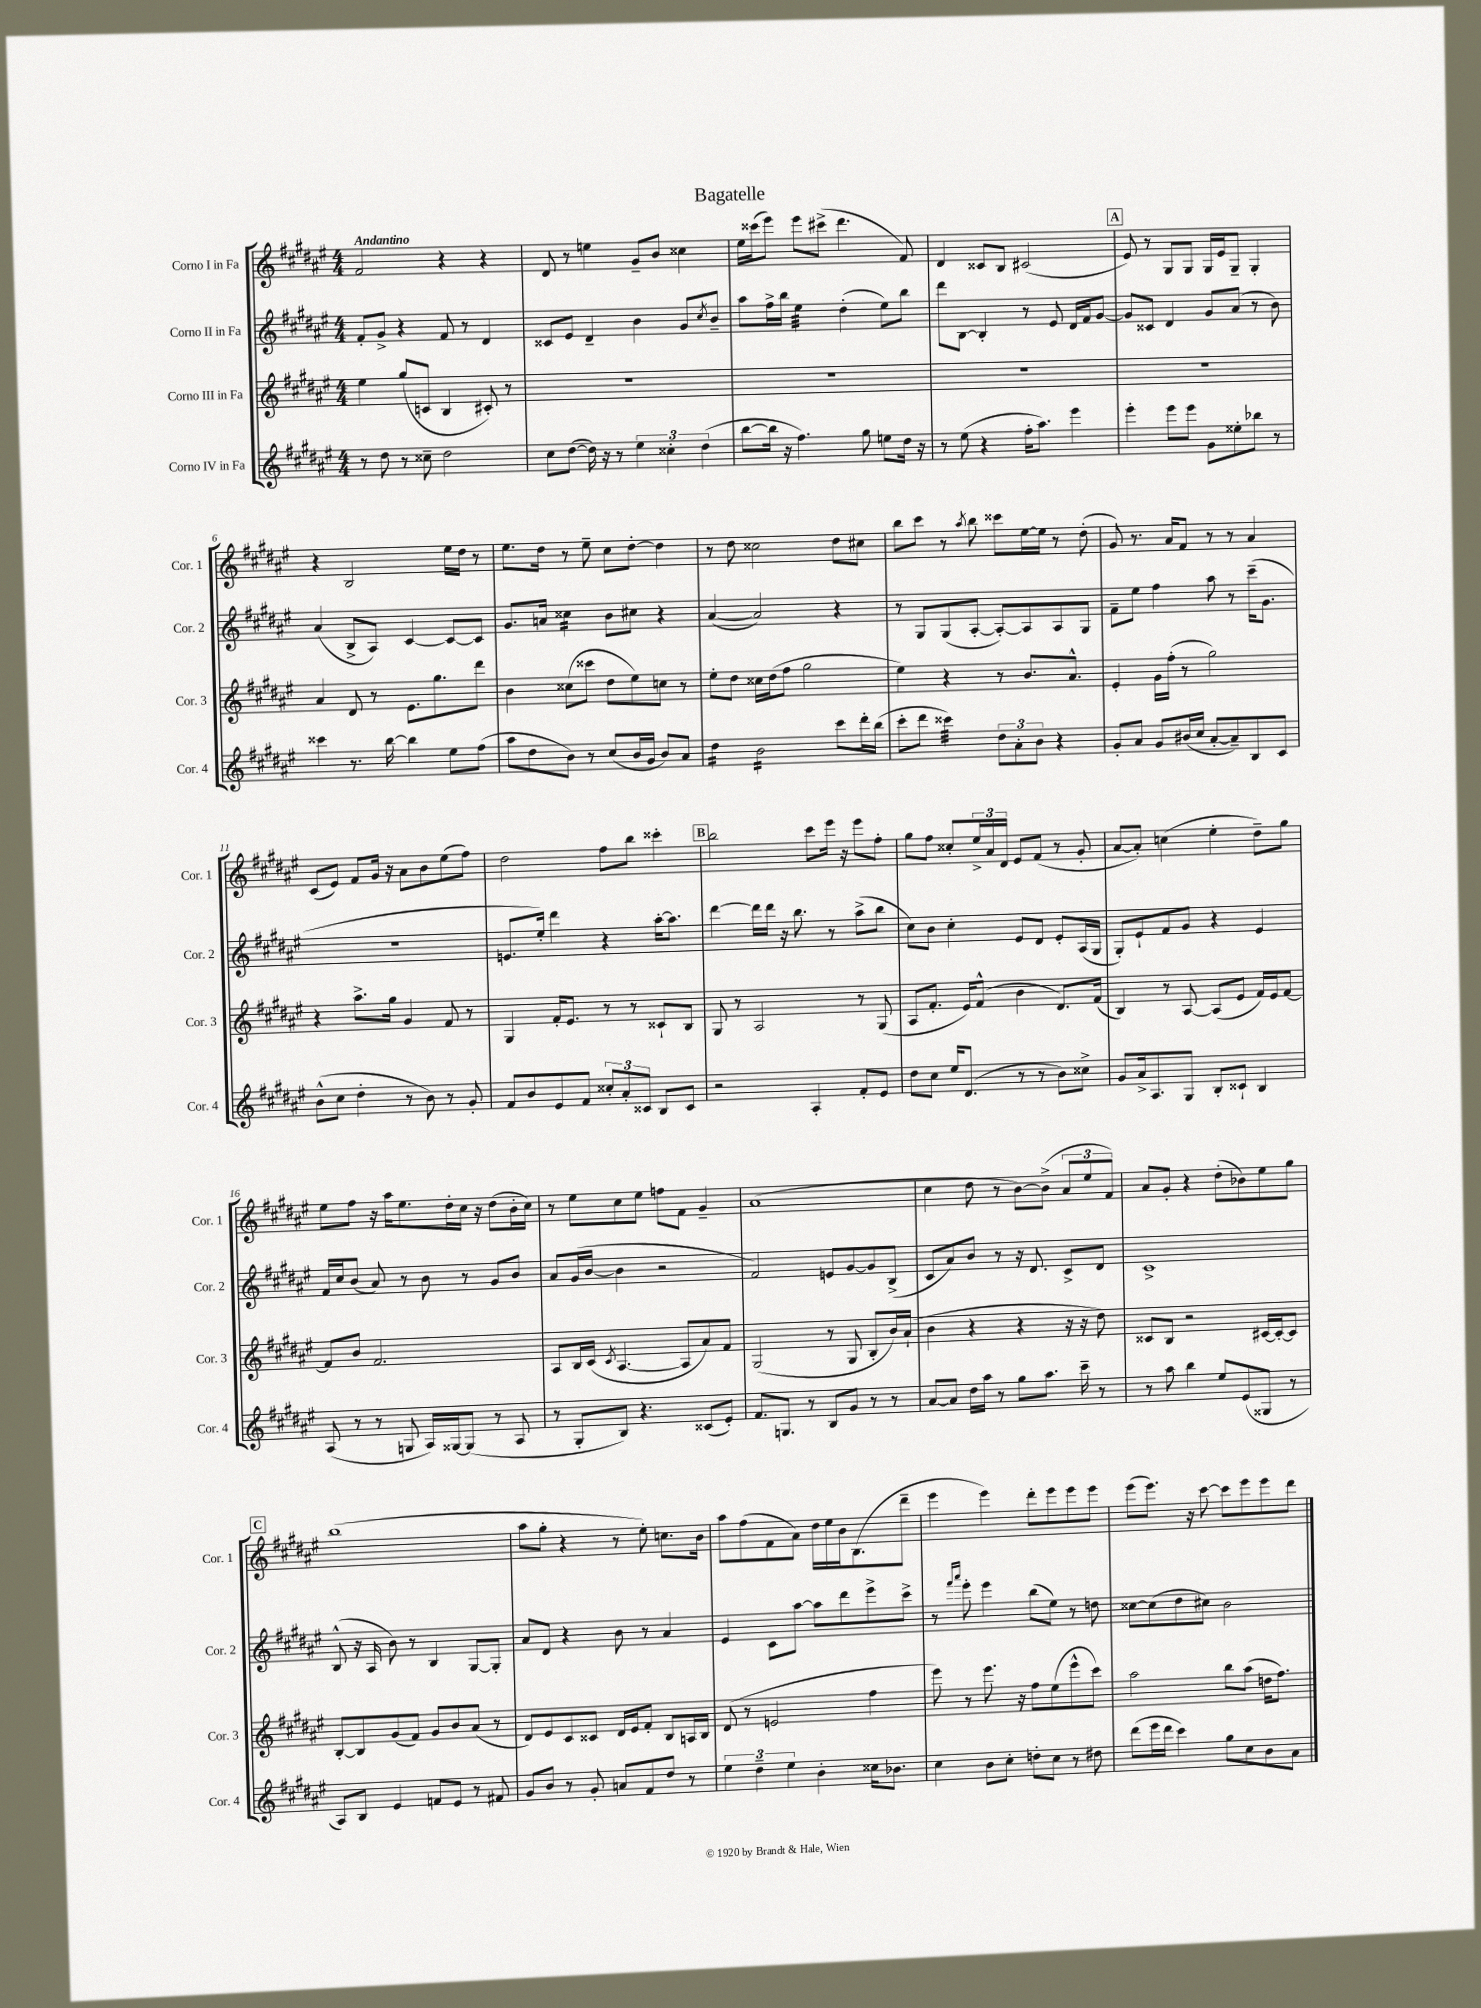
\header { title = "Bagatelle" }
<<
\new StaffGroup <<
\new Staff = "s0" \with { instrumentName = "Corno I in Fa" shortInstrumentName = "Cor. 1" } {
    \clef treble \key fis \major \numericTimeSignature \time 4/4 \tempo "Andantino"
    fis'2 r4 r4 |
    dis'8 r8 e''4 gis'8-- b'8 cisis''4 |
    eis''16 cisis'''16( eis'''8) eis'''8 cis'''8->( dis'''4. fis'8) |
    dis'4 cisis'8 b8 cis'2( |
    \mark \markup { \box "A" } eis'8) r8 gis8 gis8 gis16 eis'16 gis8-- gis4-. |
    r4 b2 eis''16 dis''16 r8 |
    eis''8. dis''16 r8 eis''8-- cis''8 dis''8~-. dis''4 |
    r8 dis''8 cisis''2 dis''8 cis''8 |
    b''8 cis'''8 r8 \acciaccatura { ais''8 } b''8 cisis'''8 eis''16~ eis''16 r8 dis''8-.( |
    gis'8) r8. ais'16 fis'8 r8 r8 ais'4 |
    cis'8( eis'8) fis'8 gis'16 r16 ais'8 b'8 eis''8( fis''8) |
    dis''2 fis''8 b''8 cisis'''4-. |
    \mark \markup { \box "B" } b''2 cis'''8 eis'''16 r16 eis'''8 fis''8-. |
    gis''8 fis''8 cisis''8-. \tuplet 3/2 { eis''16-> ais'16 dis'16 } eis'8 fis'8( r8 gis'8-. |
    ais'8~ ais'8-.) c''4( eis''4-. dis''8--) gis''8 |
    eis''8 fis''8 r16 ais''16 eis''8. dis''16-. cis''16 r16 dis''8( b'16-. cis''16) |
    r8 eis''8 cis''8 eis''8 f''8 fis'8 gis'4-- |
    ais'1( |
    cis''4 dis''8 r8 b'8~) b'8->( \tuplet 3/2 { ais'8 eis''8 fis'8) } |
    ais'8 gis'8-. r4 dis''8-.( bes'8) eis''8 gis''8 |
    \mark \markup { \box "C" } b''1( |
    ais''8 gis''8-. r4 r8 eis''8-.) c''8. b'16 |
    ais''8 fis''8( fis'8 ais'8) dis''16 eis''16 b'16 b8.( dis'''8-- |
    eis'''4 eis'''4) dis'''8-. eis'''8 eis'''8 eis'''8 |
    eis'''8( eis'''8.) r16 cis'''8~ cis'''8 eis'''8 eis'''8 dis'''8 \bar "|." |
}
\new Staff = "s1" \with { instrumentName = "Corno II in Fa" shortInstrumentName = "Cor. 2" } {
    \clef treble \key fis \major \numericTimeSignature \time 4/4
    fis'8-. gis'8-> r4 fis'8 r8 dis'4 |
    cisis'8 eis'8 dis'4-- b'4 gis'8 \acciaccatura { cis''8 } b'8-- |
    ais''8 fis''16-> b''16 eis''4:32 dis''4-.( eis''8) b''8 |
    dis'''8 b8~ b4-. r8 eis'8 dis'16 fis'16 gis'8~ |
    \mark \markup { \box "A" } gis'8 cisis'8 dis'4 gis'8 ais'8( r8 b'8) |
    ais'4( b8-> ais8) cis'4~ cis'8~ cis'8 |
    gis'8. a'16 cisis''4:16 b'8 cis''8 r4 |
    ais'4~( ais'2) r4 |
    r8 gis8 gis8( ais8~-. ais8~-.) ais8 ais8 gis8 |
    fis'8-- eis''8 fis''4 ais''8 r8 cis'''16--( gis'8. |
    R1 |
    e'8. eis''16-.) dis'''4 r4 ais''16~-. ais''8. |
    \mark \markup { \box "B" } dis'''4~ dis'''16 dis'''16 r16 b''8. r8 ais''8->( b''8 |
    cis''8) b'8 cis''4-. eis'8 dis'8 eis'8-. ais16( gis16 |
    gis8-.) eis'8-! fis'8 gis'8 r4 eis'4 |
    fis'16 cis''16 b'8( ais'8) r8 b'8 r8 gis'8 b'8 |
    ais'8 gis'16( b'16~ b'4 r2 |
    fis'2) e'8 gis'8~ gis'8 b8->( |
    cis'8 ais'8) b'8 r8 r16 dis'8. cis'8-> dis'8 |
    cis'1-> |
    \mark \markup { \box "C" } b8-^( r16 ais16 b'8) r8 b4 gis8~ gis8-. |
    ais'8 dis'8 r4 b'8 r8 ais'4 |
    eis'4 cis'8 ais''8~ ais''8 dis'''8 eis'''8-> cis'''8-> |
    r8 \grace { fis'''16 ais'''16 } eis'''8-. eis'''4 b''8( eis''8) r8 d''8 |
    cisis''8~ cisis''8( dis''8 cis''8) b'2 \bar "|." |
}
\new Staff = "s2" \with { instrumentName = "Corno III in Fa" shortInstrumentName = "Cor. 3" } {
    \clef treble \key fis \major \numericTimeSignature \time 4/4
    eis''4 gis''8( c'8 b4 cis'8-.) r8 |
    R1 |
    R1 |
    R1 |
    \mark \markup { \box "A" } R1 |
    ais'4 dis'8 r8 eis'8. gis''8. dis'''8 |
    b'4 cisis''8( cisis'''8 dis''8 eis''8) c''8 r8 |
    eis''8-. dis''8 cisis''16 dis''16( fis''8 gis''2 |
    eis''4) r4 r8 b'8. ais'8.-^ |
    eis'4-. gis'16 fis''16-.( r8 gis''2) |
    r4 ais''8.-> gis''16 gis'4 fis'8 r8 |
    gis4 fis'16-. eis'8. r8 r8 cisis'8-! b8 |
    \mark \markup { \box "B" } gis8 r8 ais2 r8 gis8( |
    ais8 fis'8.-. eis'16) fis'8-^( b'4 dis'8.) fis'16( |
    b4) r8 ais8~ ais8( eis'8 fis'16) eis'16 fis'8~ |
    fis'8 b'8 fis'2. |
    ais8 b16 cis'16( \acciaccatura { cis'8 } ais4.~ ais8 ais'8) fis'8 |
    gis2( r8 gis8 b8-. b'16) ais'16-!( |
    b'4 r4 r4 r16 r16 dis''8) |
    cisis'8 b8 r2 cis'16~ cis'16~-. cis'8 |
    \mark \markup { \box "C" } b8~-. b8 gis'8( fis'8) gis'8 b'8 ais'8( r8 |
    dis'8) eis'8 cis'8 cisis'8 dis'16 eis'16 fis'8-. b8 a16 b16 |
    dis'8( r8 e'2 fis''4 |
    eis'''8) r8 eis'''8. r16 fis''8 eis''8( eis'''8-^ cis'''8) |
    ais''2 b''8 ais''8( d''16 fis''8.) \bar "|." |
}
\new Staff = "s3" \with { instrumentName = "Corno IV in Fa" shortInstrumentName = "Cor. 4" } {
    \clef treble \key fis \major \numericTimeSignature \time 4/4
    r8 dis''8 r8 cisis''8-- dis''2 |
    cis''8 dis''8~( dis''16) r16 r8 \tuplet 3/2 { eis''4 cisis''4-. dis''4( } |
    b''8~ b''16 r16 fis''4.) gis''8 e''8 dis''16 r16 |
    r8 eis''8( r4 fis''16-. ais''8.) eis'''4 |
    \mark \markup { \box "A" } eis'''4-. eis'''8 eis'''8 gis'8 eisis''8-. bes''8 r8 |
    cisis'''4 r8. b''16~ b''4 eis''8 fis''8( |
    ais''8 dis''8 b'8) r8 cis''8( b'16 gis'16 b'8) ais'8 |
    dis''4:16 b'2:16 cis'''8 dis'''16-. b''16( |
    cis'''8-. dis'''8 cisis'''4:32) \tuplet 3/2 { dis''8 ais'8-. b'8 } r4 |
    gis'8-. ais'8 gis'8 bis'16( cis''16 ais'8~-. ais'8--) b8 cis'8 |
    b'8-^( cis''8 dis''4-. r8 b'8) r8 gis'8-. |
    fis'8 b'8 eis'8 fis'8 \tuplet 3/2 { cisis''8-. ais'8-. cisis'8 } b8 cisis'8 |
    \mark \markup { \box "B" } r2 ais4-. fis'8-. eis'8 |
    dis''8 cis''8 eis''16 dis'8.( r8 r8 b'8) cisis''8-> |
    gis'8 ais'16-> ais8. gis8 b8-. cisis'8-! b4 |
    ais8( r8 r8 g8 ais16) gisis16~ gisis8( r8 ais8 |
    r8 gis8-. b8) r4. cisis'8( eis'8-.) |
    fis'8. g8. r8 b8 gis'8 r8 r8 |
    ais'8~ ais'8 dis''16 ais''16 r8 gis''8 ais''8. cis'''16-- r8 |
    r8 ais''8 b''4 eis''8 eis'8( gisis8 r8 |
    \mark \markup { \box "C" } ais8) b8 eis'4 f'8 eis'8 r8 fis'8 |
    gis'8 b'8 r8 gis'8-. a'8 fis'8 dis''8 r8 |
    \tuplet 3/2 { eis''4 dis''4-- eis''4 } b'4-. cisis''16 bes'8. |
    cis''4 b'8 cis''8-. d''8-. cis''8 r8 dis''8 |
    dis'''8( eis'''16 dis'''16 cis'''4) gis''8 cis''8 b'8 ais'8 \bar "|." |
}
>>
>>
